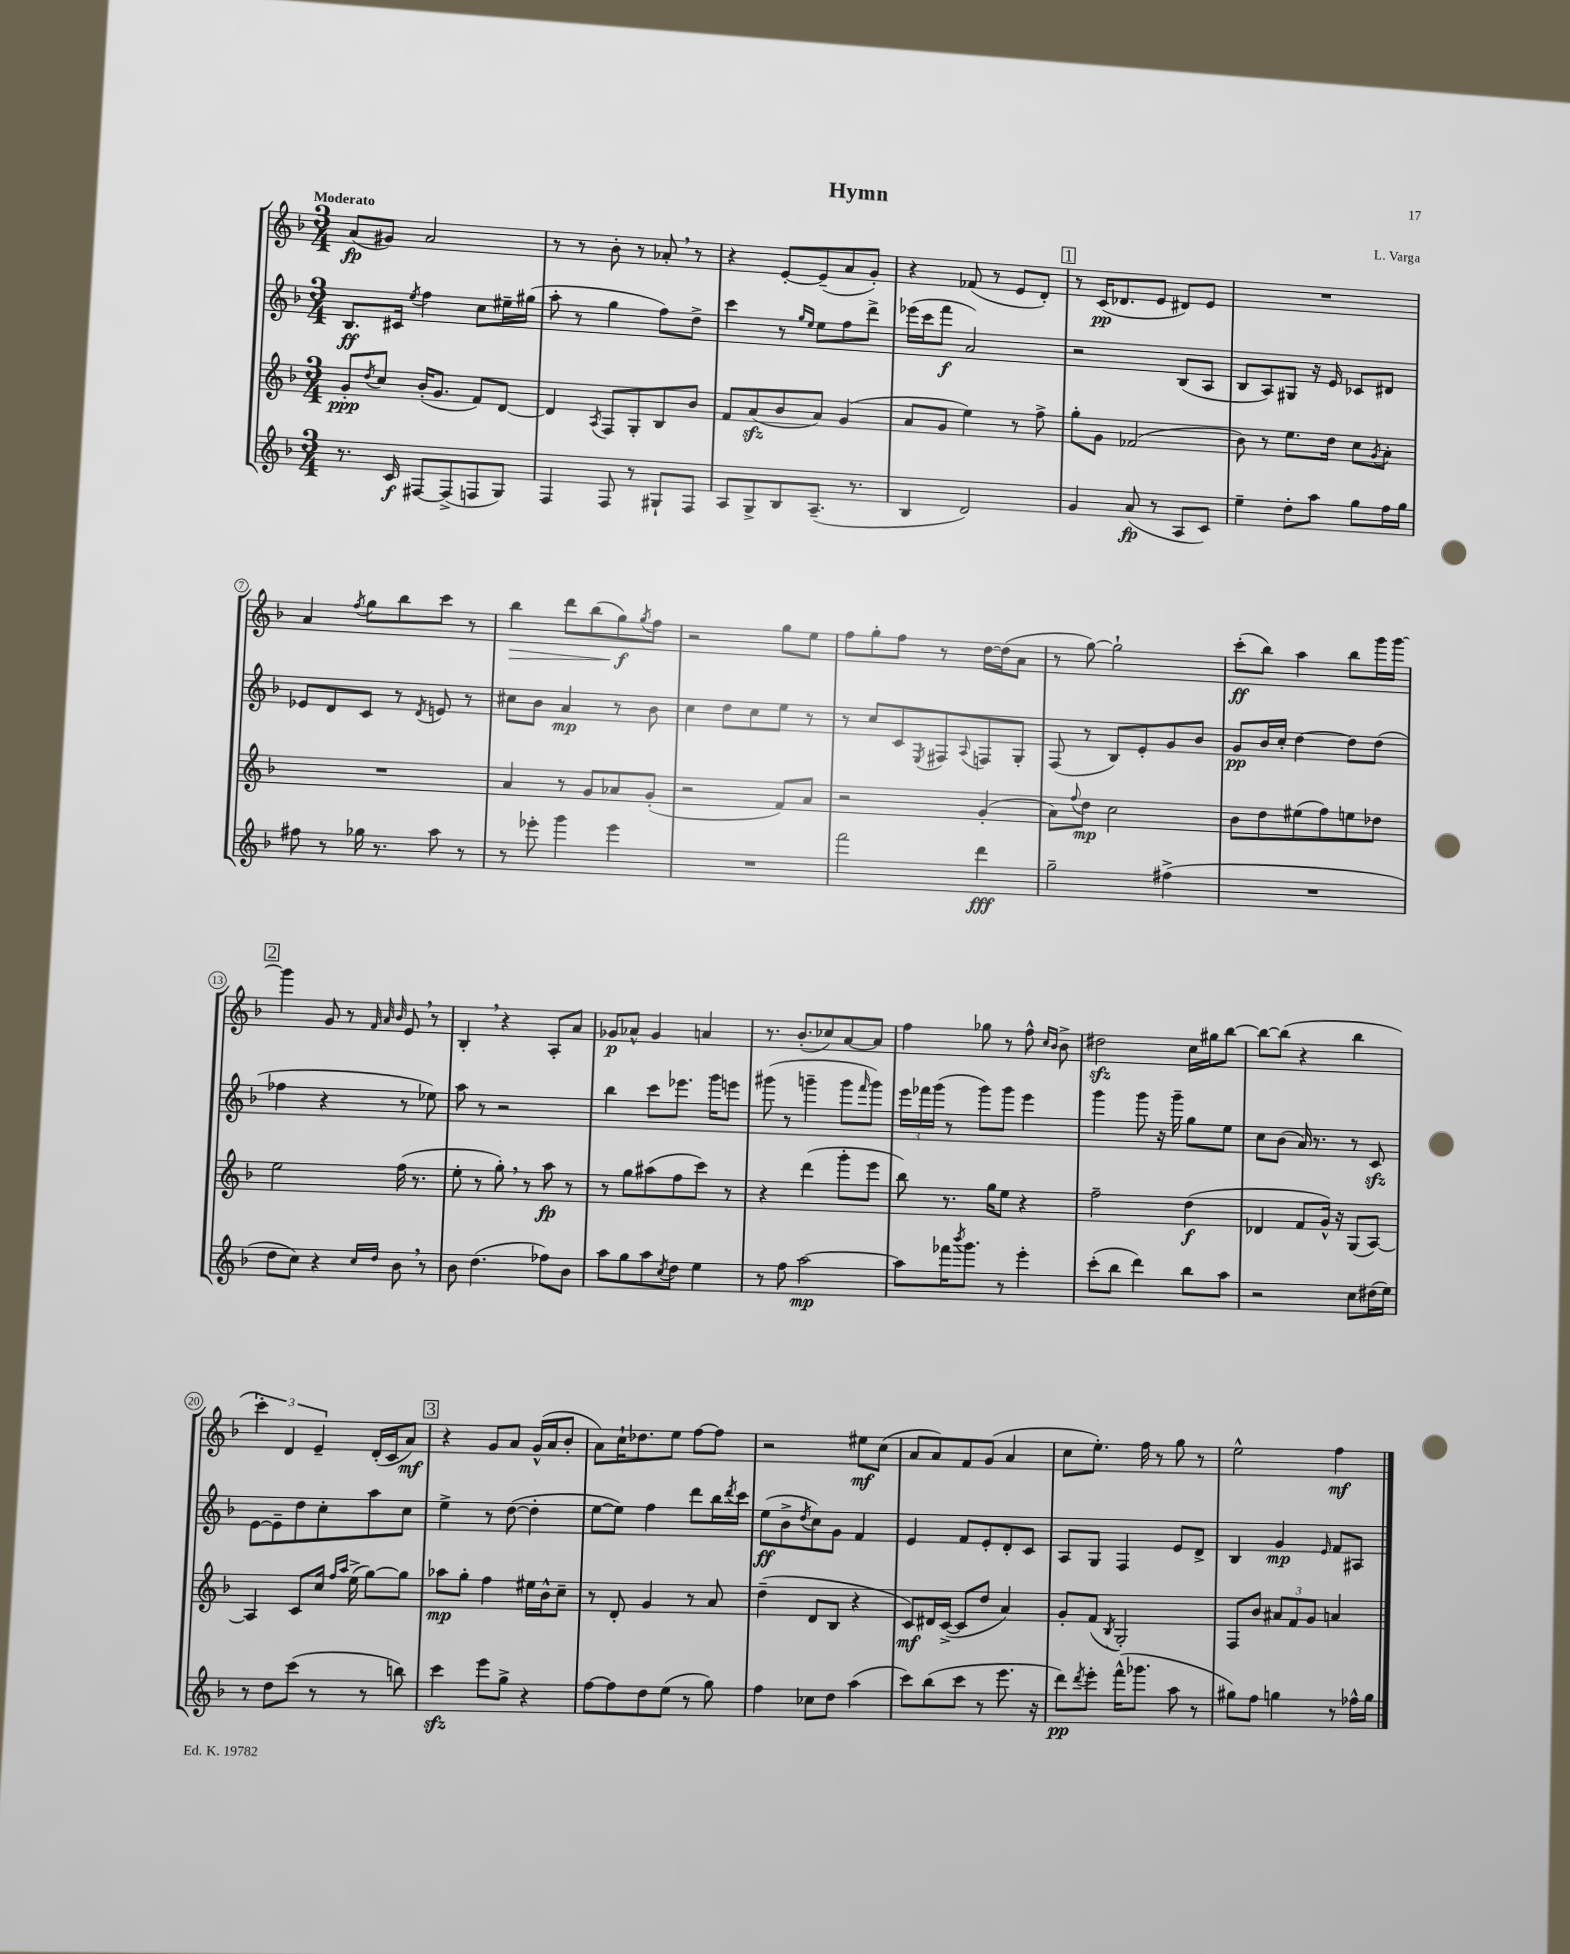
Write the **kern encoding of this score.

**kern	**dynam	**kern	**dynam	**kern	**dynam	**kern	**dynam
*part4	*part4	*part3	*part3	*part2	*part2	*part1	*part1
*staff4	*staff4	*staff3	*staff3	*staff2	*staff2	*staff1	*staff1
*clefG2	*	*clefG2	*	*clefG2	*	*clefG2	*
*k[b-]	*	*k[b-]	*	*k[b-]	*	*k[b-]	*
*M3/4	*	*M3/4	*	*M3/4	*	*M3/4	*
=1	=1	=1	=1	=1	=1	=1	=1
!	!	!	!	!	!	!LO:TX:a:B:t=Moderato	!
8.r	.	8g'/L	ppp	8.B-/L	ff	(8a/L	fp
.	.	8qdd/	.	.	.	.	.
.	.	8cc/J	.	.	.	8g#X/J)	.
16c/	f	.	.	16c#X/Jk	.	.	.
.	.	.	.	8qee/	.	.	.
[8F#X/L	.	(16b-'/KL	.	4ff\	.	2a/	.
.	.	8.g/J	.	.	.	.	.
(8F#^/]	.	.	.	.	.	.	.
8Fn/	.	8f/L)	.	8cc\L	.	.	.
8G/J)	.	[8d/J	.	16ee#X~\L	.	.	.
.	.	.	.	(16gg#X\JJ	.	.	.
=2	=2	=2	=2	=2	=2	=2	=2
4F/	.	4d/]	.	8aa'\	.	8r	.
.	.	.	.	8r	.	8r	.
.	.	8qA/	.	.	.	.	.
8F/	.	8F/L	.	4gg\	.	8b-'\	.
8r	.	8G'/	.	.	.	8r	.
8G#X`/L	.	8B-/	.	8ff\L)	.	8a-X',/	.
8F/J	.	8b-/J	.	8dd^\J	.	8r	.
=3	=3	=3	=3	=3	=3	=3	=3
8A/L	.	8f/L	.	4ccc\	.	4r	.
8G^/	.	(8azz/	.	.	.	.	.
8B-/	.	8b-/	.	8r	.	[8e'/L	.
.	.	.	.	16qqgg/LL	.	.	.
.	.	.	.	16qqee/JJ	.	.	.
(8.A~/J	.	8a/J)	.	8ee\L	.	(8e~/]	.
.	.	(4g/	.	8ff\	.	8a/	.
8.r	.	.	.	.	.	.	.
.	.	.	.	8ddd^\J	.	8g'/J)	.
=4	=4	=4	=4	=4	=4	=4	=4
4B-/	.	8a/L	.	(16eee-X\LL	.	4r	.
.	.	.	.	16ccc\J	.	.	.
.	.	8g/J	.	8fff\J	f	.	.
2d/)	.	4ee\)	.	2a/)	.	(8f-X/	.
.	.	.	.	.	.	8r	.
.	.	8r	.	.	.	8e/L	.
.	.	8ff^\	.	.	.	8d'/J)	.
!!LO:REH:place=s1:t=1
=5	=5	=5	=5	=5	=5	=5	=5
4g/	.	8gg'\L	.	2r	.	8r	.
.	.	8g\J	.	.	.	(16c/KL	pp
.	.	.	.	.	.	8.d-X/	.
(8a/	fp	(2f-X/	.	.	.	.	.
8r	.	.	.	.	.	8e/J	.
8A/L	.	.	.	(8B-/L	.	8d#X/L)	.
8c/J)	.	.	.	8A/J	.	8e/J	.
=6	=6	=6	=6	=6	=6	=6	=6
4ee~\	.	8b-\)	.	8B-/L	.	2.r	.
.	.	8r	.	8A/)	.	.	.
8dd'\L	.	8.ee\L	.	8G#X/J	.	.	.
8aa\J	.	.	.	16r	.	.	.
.	.	16dd\Jk	.	16e/	.	.	.
8gg\L	.	8cc\L	.	8c-X/L	.	.	.
.	.	8qg/	.	.	.	.	.
16ff\L	.	8a'\J	.	8d#X/J	.	.	.
16gg\JJ	.	.	.	.	.	.	.
!!LO:LB:g=z
=7	=7	=7	=7	=7	=7	=7	=7
8ff#X\	.	2.r	.	8e-X/L	.	4a/	.
8r	.	.	.	8d/	.	.	.
.	.	.	.	.	.	8qff/	.
16gg-X\	.	.	.	8c/J	.	8gg\L	.
8.r	.	.	.	.	.	.	.
.	.	.	.	8r	.	8bb-\	.
.	.	.	.	8qd/	.	.	.
8aa\	.	.	.	8en/	.	8ccc\J	.
8r	.	.	.	8r	.	8r	.
=8	=8	=8	=8	=8	=8	=8	=8
!	!	!	!	!	!	!	!LO:HP:b
8r	.	4a/	.	8cc#X\L	.	4bb-\	>
8eee-X'\	.	.	.	8b-\J	.	.	.
4ggg\	.	8r	.	4a/	mp	8ddd\L	.
.	.	8g/L	.	.	.	(8bb-\	.
4eee-\	.	8a-X/	.	8r	.	8gg\)	f
.	.	.	.	.	.	8qgg/	.
.	.	(8g'/J	.	8b-\	.	8ff\J	]
=9	=9	=9	=9	=9	=9	=9	=9
2.r	.	2r	.	4cc\	.	2r	.
.	.	.	.	8dd\L	.	.	.
.	.	.	.	8cc\	.	.	.
.	.	8f/L)	.	8ee\J	.	8gg\L	.
.	.	8a/J	.	8r	.	8ee\J	.
=10	=10	=10	=10	=10	=10	=10	=10
2fff\	.	2r	.	8r	.	8ff\L	.
.	.	.	.	8cc/L	.	8gg'\	.
.	.	.	.	8c/	.	8ff\J	.
.	.	.	.	8qE/	.	.	.
.	.	.	.	8F#X/	.	8r	.
.	.	.	.	8qqA/	.	.	.
4ddd\	fff	(4g'/	.	8Fn/	.	[16dd\LL	.
.	.	.	.	.	.	(16dd\J]	.
.	.	.	.	8G'/J	.	8a\J	.
=11	=11	=11	=11	=11	=11	=11	=11
2gg~\	.	8a\L)	.	(8F/	.	8r	.
.	.	8qqff/	.	.	.	.	.
.	.	8dd\J	mp	8r	.	[8gg\)	.
.	.	2cc\	.	8B-/L)	.	2gg`\]	.
.	.	.	.	8e'/	.	.	.
(4ff#X^\	.	.	.	8g/	.	.	.
.	.	.	.	8b-/J	.	.	.
=12	=12	=12	=12	=12	=12	=12	=12
2.r	.	8b-\L	.	8g/L	pp	(8ccc'\L	ff
.	.	8dd\	.	16b-/L	.	8bb-\J)	.
.	.	.	.	16cc'/JJ	.	.	.
.	.	(8ee#X\	.	[4dd\	.	4aa\	.
.	.	8ff\)	.	.	.	.	.
.	.	8een\	.	8dd\L]	.	8bb-\L	.
.	.	8dd-X\J	.	(8dd\J	.	16ggg\L	.
.	.	.	.	.	.	[16ggg\JJ	.
!!LO:LB:g=z
!!LO:REH:place=s1:t=2
=13	=13	=13	=13	=13	=13	=13	=13
8dd\L	.	2ee\	.	4ff-X\	.	4ggg\]	.
8cc\J)	.	.	.	.	.	.	.
4r	.	.	.	4r	.	8g/	.
.	.	.	.	.	.	8r	.
.	.	.	.	.	.	32qqf/	.
16qqcc/LL	.	.	.	.	.	32qqa/	.
16qqdd/JJ	.	.	.	.	.	32qqb-/	.
8b-,\	.	(16ff\	.	8r	.	8e,/	.
.	.	8.r	.	.	.	.	.
8r	.	.	.	8ee-X\)	.	8r	.
=14	=14	=14	=14	=14	=14	=14	=14
8b-\	.	8ee'\	.	8aa\	.	4B-',/	.
(4.dd\	.	8r	.	8r	.	.	.
.	.	8gg',\)	.	2r	.	4r	.
.	.	8r	.	.	.	.	.
8ff-X\L)	.	8aa\	fp	.	.	8A'/L	.
8b-\J	.	8r	.	.	.	8a/J	.
=15	=15	=15	=15	=15	=15	=15	=15
8aa\L	.	8r	.	4bb-\	.	8g-X/L	p
8gg\	.	8gg\L	.	.	.	8a-X^^/J	.
8aa\	.	(8aa#X\	.	8ccc\L	.	4g-/	.
8qcc/	.	.	.	.	.	.	.
8dd\J	.	8ff\	.	8.eee-X\J	.	.	.
4ee\	.	8ccc\J)	.	.	.	4an/	.
.	.	.	.	16ggg\KL	.	.	.
.	.	8r	.	8eeen\J	.	.	.
=16	=16	=16	=16	=16	=16	=16	=16
8r	.	4r	.	(8ggg#X\	.	8.r	.
8ff\	.	.	.	8r	.	.	.
.	.	.	.	.	.	(8.b-'/L	.
[2aa\	mp	(4ddd\	.	4gggn~\	.	.	.
.	.	.	.	.	.	8cc-X/)	.
.	.	8ggg'\L	.	8ggg\L	.	[8a/	.
.	.	.	.	16qqfff/	.	.	.
.	.	8eee\J	.	8ggg\J)	.	8a/J]	.
=17	=17	=17	=17	=17	=17	=17	=17
8aa\L]	.	8bb-\)	.	24eee\LL	.	4ff\	.
.	.	.	.	24fff-X\	.	.	.
.	.	.	.	(24ggg\JJ	.	.	.
16fff-X\K	.	8.r	.	8r	.	.	.
8qbbb-/	.	.	.	.	.	.	.
8.ggg\J	.	.	.	.	.	.	.
.	.	.	.	8ggg\L)	.	8gg-X\	.
.	.	16gg\KL	.	.	.	.	.
8r	.	8ee\J	.	8ggg\J	.	8r	.
4eee'\	.	4r	.	4eee\	.	8ff^^\	.
.	.	.	.	.	.	16qqcc/LL	.
.	.	.	.	.	.	16qqb-/JJ	.
.	.	.	.	.	.	8b-^\	.
=18	=18	=18	=18	=18	=18	=18	=18
(8ccc'\L	.	2ff~\	.	4ggg\	.	2dd#Xzz\	.
8bb-\J	.	.	.	.	.	.	.
4ddd\)	.	.	.	8ggg\	.	.	.
.	.	.	.	16r	.	.	.
.	.	.	.	16ggg~\	.	.	.
8bb-\L	.	(4dd\	f	8gg\L	.	16cc\LL	.
.	.	.	.	.	.	16gg#X\J	.
8aa\J	.	.	.	8ee\J	.	[8bb-\J	.
=19	=19	=19	=19	=19	=19	=19	=19
2r	.	4d-X/	.	8cc\L	.	8bb-\L_	.
.	.	.	.	(8b-\J	.	(8bb-\J]	.
.	.	8f/L	.	16a/)	.	4r	.
.	.	.	.	8.r	.	.	.
.	.	16g^^/Jk)	.	.	.	.	.
.	.	16r	.	.	.	.	.
8cc\L	.	(8G/L	.	8r	.	4bb-\	.
(16dd#X\L	.	[8A/J)	.	8czz/	.	.	.
16ee\JJ)	.	.	.	.	.	.	.
!!LO:LB:g=z
=20	=20	=20	=20	=20	=20	=20	=20
8r	.	4A/]	.	[8e\L	.	6ccc'\)	.
8dd\L	.	.	.	8e~\]	.	.	.
.	.	.	.	.	.	6d/	.
(8ccc\J	.	8c/L	.	8dd\	.	.	.
.	.	.	.	.	.	6e~/	.
8r	.	16cc/Jk	.	8cc'\	.	.	.
.	.	16qqff/LL	.	.	.	.	.
.	.	16qqaa/JJ	.	.	.	.	.
.	.	(16ee^\	.	.	.	.	.
8r	.	[8gg\L)	.	8aa\	.	(16d'/LL	.
.	.	.	.	.	.	16c/J	.
8bbn\)	.	8gg\J]	.	8cc\J	.	8a/J)	mf
!!LO:REH:place=s1:t=3
=21	=21	=21	=21	=21	=21	=21	=21
4ccczz\	.	8aa-X\L	mp	4ee^\	.	4r	.
.	.	8gg'\J	.	.	.	.	.
8eee\L	.	4ff\	.	8r	.	8g/L	.
8gg^\J	.	.	.	([8dd\	.	8a/J	.
4r	.	16ee#X\LL	.	4dd'\]	.	(16g^^/LL	.
.	.	16b-^^\J	.	.	.	16a/J	.
.	.	8cc~\J	.	.	.	8b-'/J	.
=22	=22	=22	=22	=22	=22	=22	=22
[8ff\L	.	8r	.	[8ee\L	.	8a\L)	.
8ff\]	.	8d'/	.	8ee\J])	.	16cc`\K	.
.	.	.	.	.	.	8.dd-X\	.
8dd\	.	4g/	.	4ff\	.	.	.
(8ee\J	.	.	.	.	.	8ee\J	.
8r	.	8r	.	8ddd\L	.	[8ff\L	.
8gg\)	.	8a/	.	16bb-\L	.	8ff\J]	.
.	.	.	.	8qddd/	.	.	.
.	.	.	.	16ccc\JJ	.	.	.
=23	=23	=23	=23	=23	=23	=23	=23
4ff\	.	(4dd~\	.	(8ee\L	ff	2r	.
.	.	.	.	8b-^\	.	.	.
.	.	.	.	8qdd/	.	.	.
8cc-X\L	.	8d/L	.	8cc\)	.	.	.
8dd\J	.	8B-/J	.	8g\J	.	.	.
(4aa\	.	4r	.	4f/	.	8ee#X\L	mf
.	.	.	.	.	.	(8cc\J	.
=24	=24	=24	=24	=24	=24	=24	=24
8ccc\L)	.	8c/L)	mf	4e/	.	8a/L	.
(8bb-\	.	16d#X/L	.	.	.	8a/)	.
.	.	([16c^/JJ	.	.	.	.	.
8ccc\J	.	8c/L]	.	8f/L	.	8f/	.
8r	.	8dd/J	.	8e'/	.	(8g/J	.
8.eee\	.	4a/)	.	8d'/	.	4a/	.
.	.	.	.	8c/J	.	.	.
16r	.	.	.	.	.	.	.
=25	=25	=25	=25	=25	=25	=25	=25
8ddd\L)	pp	8g'/L	.	8A/L	.	8cc\L	.
8qddd/	.	.	.	.	.	.	.
8eee'\J	.	(8f/J	.	8G/J	.	8.ee'\J)	.
.	.	8qB-/	.	.	.	.	.
(16fff^^\KL	.	2G'/)	.	4F/	.	.	.
8.ggg-X\J	.	.	.	.	.	16ff\	.
.	.	.	.	.	.	8r	.
8aa\	.	.	.	8e/L	.	8gg\	.
8r	.	.	.	8d^/J	.	8r	.
=26	=26	=26	=26	=26	=26	=26	=26
8gg#X\L)	.	8F/L	.	4B-/	.	2ee^^\	.
8ff\J	.	8b-/J	.	.	.	.	.
4ggn\	.	12a#X/L	.	4g/	mp	.	.
.	.	12f/	.	.	.	.	.
.	.	12g/J	.	.	.	.	.
.	.	.	.	16qqe/	.	.	.
8r	.	4an/	.	8f/L	.	4ff\	mf
16ff-X^^\LL	.	.	.	8A#X/J	.	.	.
16gg\JJ	.	.	.	.	.	.	.
==	==	==	==	==	==	==	==
*-	*-	*-	*-	*-	*-	*-	*-
